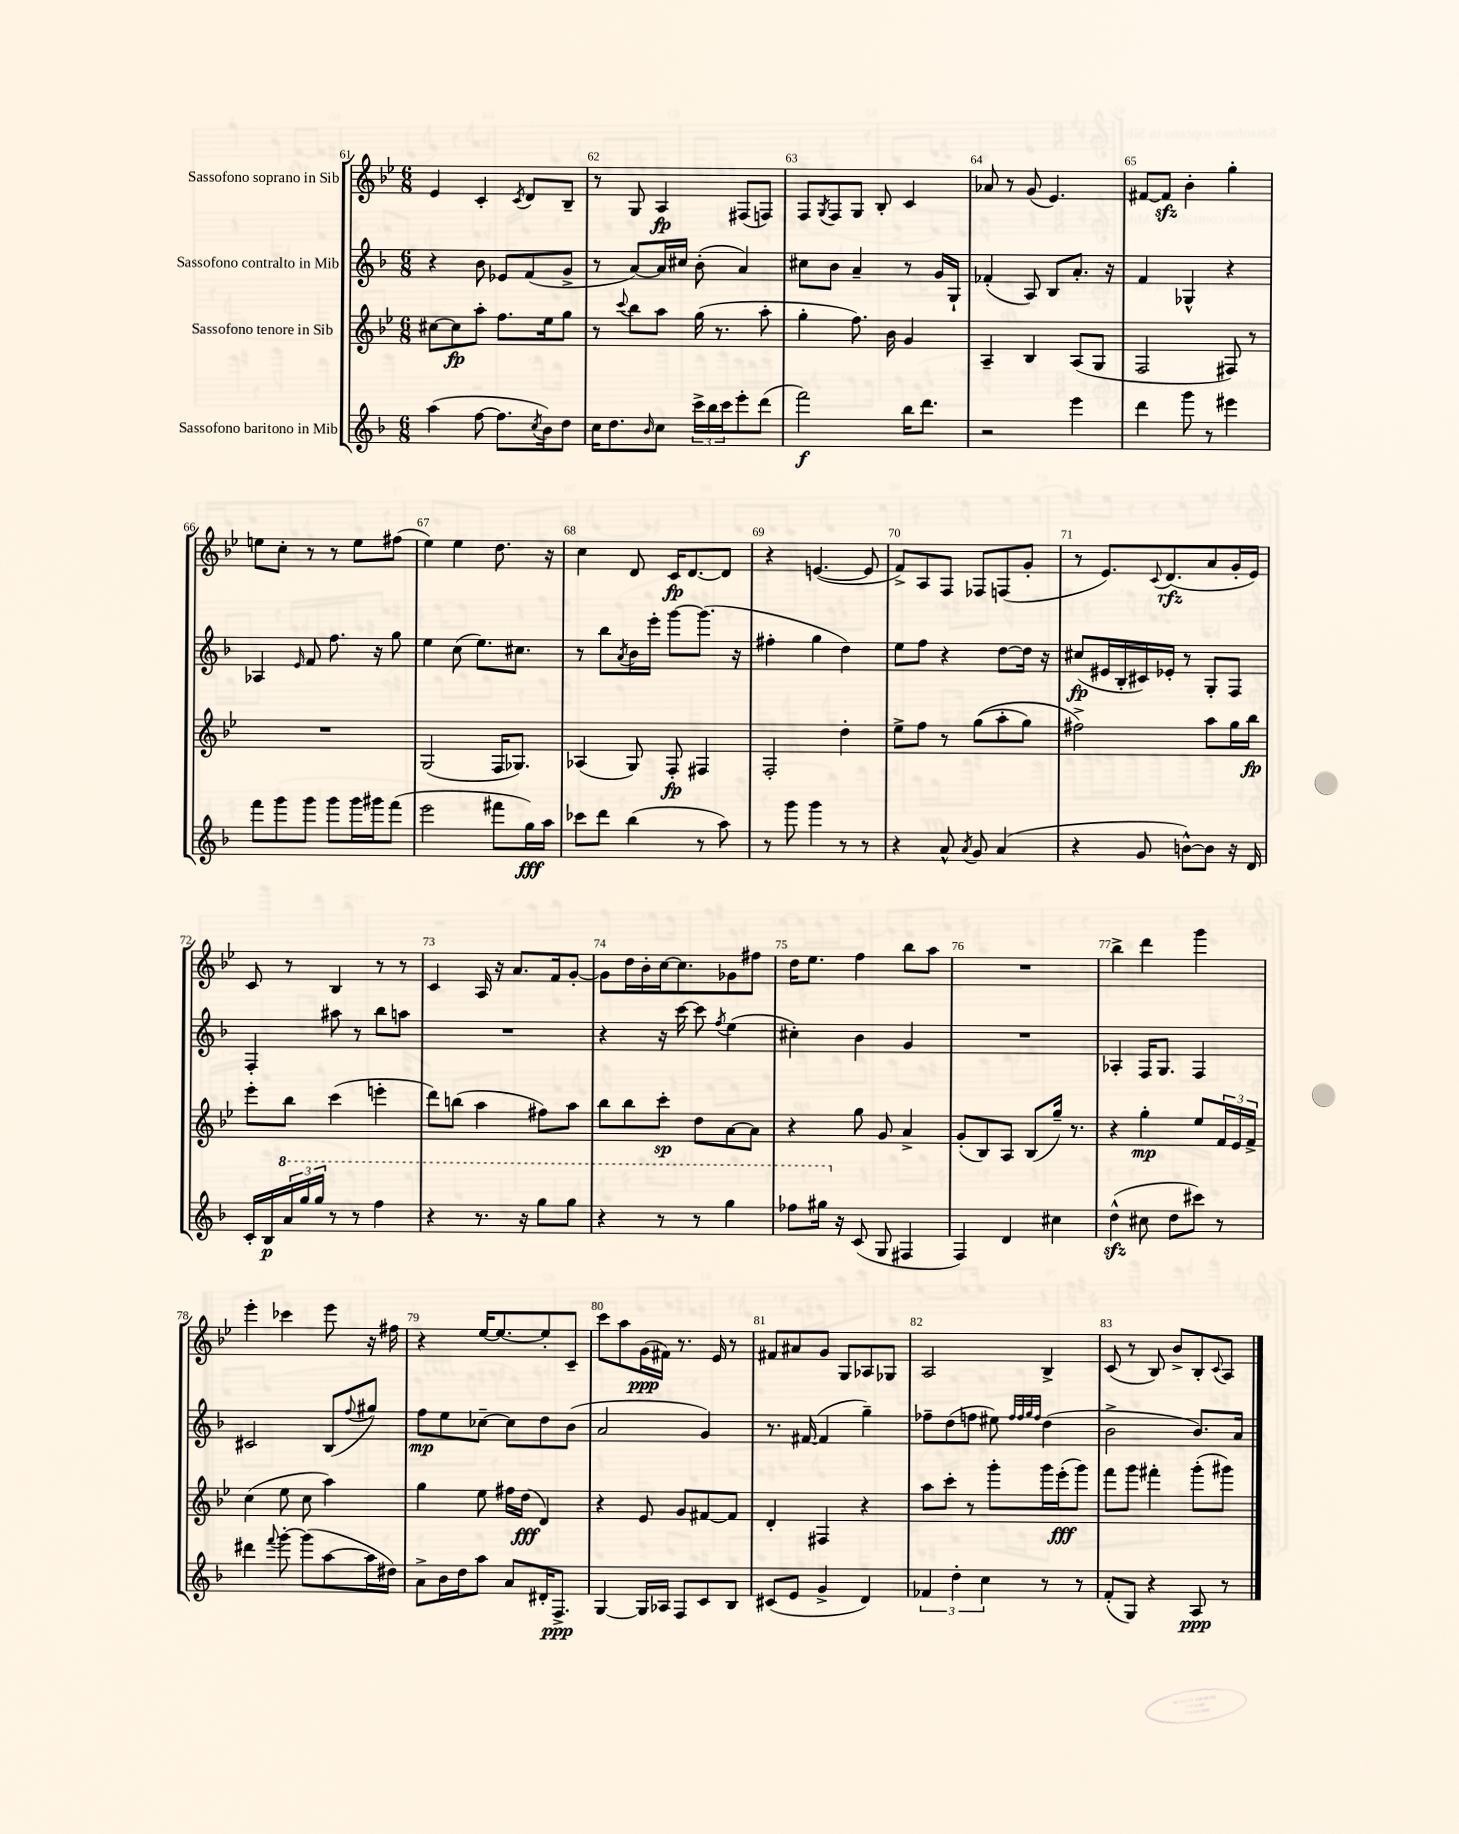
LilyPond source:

<<
\new StaffGroup <<
\new Staff = "s0" \with { instrumentName = "Sassofono soprano in Sib" } {
    \clef treble \key bes \major \numericTimeSignature \time 6/8
    ees'4 c'4-. \acciaccatura { c'8 } d'8 bes8-- |
    r8 g8 a4\fp fis8( f8) |
    f8 \acciaccatura { g8 } f8 g8 bes8-. c'4 |
    aes'8 r8 g'8( ees'4.) |
    fis'8~ fis'8\sfz bes'4-. g''4-. |
    e''8 c''8-. r8 r8 e''8 fis''8( |
    ees''4) ees''4 d''8. r16 |
    c''4 d'8 c'16\fp d'8.~ d'8 |
    r4 e'4.~( e'8 |
    f'8->) a8 f8 fes8 f8( g'8-. |
    r8 ees'8.) \appoggiatura { c'8 } d'8.\rfz( a'8 g'16-. ees'16) |
    c'8 r8 bes4 r8 r8 |
    c'4 a16 r16 a'8. f'16 g'8~-. |
    g'8 d''16 bes'16-. c''16~ c''8. ges'8 fis''8 |
    d''16 ees''8. f''4 bes''8 a''8 |
    R2. |
    bes''4-> d'''4 g'''4 |
    ees'''4-. ces'''4 ees'''8 r16 fis''16 |
    r4 ees''16~ ees''8.~ ees''8-. c'8-- |
    c'''8 a''8 g'16\ppp( fis'16) r8. ees'16 r8 |
    fis'8 ais'8 g'8 g8 aes8 ges8 |
    a2 bes4-> |
    c'8( r8 bes8) bes'8-> bes8-. \appoggiatura { c'8 } a8 \bar "|." |
}
\new Staff = "s1" \with { instrumentName = "Sassofono contralto in Mib" } {
    \clef treble \key f \major \numericTimeSignature \time 6/8
    r4 bes'8 ees'8 f'8( g'8-> |
    r8 a'8~) a'16 cis''16 bes'8-.( a'4) |
    cis''8 bes'8 a'4-- r8 g'16 g16-! |
    fes'4-.( a8) bes8 a'8.-. r16 |
    f'4 ges4-^ r4 |
    aes4 \grace { e'16 } f'8 f''8. r16 g''8 |
    e''4 c''8( e''8.) cis''8. |
    r8 bes''8 \acciaccatura { a'8 } bes'16 e'''16-. g'''8~ g'''8.( r16 |
    fis''4-. g''4 d''4) |
    e''8 f''8 r4 d''8~ d''16 r16 |
    cis''8\fp( eis'16 bes16-. cis'16) ees'16-. r8 g8-. f8 |
    f4-. ais''8 r8 bes''8 a''8 |
    R2. |
    r4 r16 c'''16~ c'''8 \acciaccatura { f''8 } e''4( |
    cis''4-.) bes'4 g'4 |
    R2. |
    aes4-. f16 g8. f4 |
    cis'2 bes8( \appoggiatura { f''8 } gis''8) |
    f''8\mp e''8 ces''8~-- ces''8 d''8 bes'8( |
    a'2 g'4) |
    r8. fis'16~( fis'4 g''4--) |
    fes''8-- d''8( f''8 eis''8) \grace { f''32 f''32 g''32 f''32 } d''4( |
    bes'2-> bes'8.) a'16 \bar "|." |
}
\new Staff = "s2" \with { instrumentName = "Sassofono tenore in Sib" } {
    \clef treble \key bes \major \numericTimeSignature \time 6/8
    cis''8~ cis''8\fp a''8-. f''8. ees''16 g''8 |
    r8 \appoggiatura { c'''8 } bes''8 a''8 g''16( r8. a''8-. |
    g''4-. f''8.) bes'16 g'4 |
    a4-- bes4 a8( g8 |
    f2 fis8) r8 |
    R2. |
    g2( f16 ges8.) |
    aes4( g8) f8-.\fp fis4 |
    f2-. d''4-. |
    ees''8-> f''8 r8 g''8(\( a''8-. g''8) |
    fis''2->\) a''8 g''16 bes''16\fp |
    ees'''8-. bes''8 c'''4( e'''4-. |
    d'''8) b''8( a''4 fis''8) a''8 |
    bes''8 bes''8 c'''8-.\sp d''8 a'8~ a'8 |
    r4 g''8 g'8 a'4-> |
    g'8-.( bes8) a8 bes8( g''16--) r8. |
    r4 g''4-.\mp ees''8 \tuplet 3/2 { f'16 ees'16 f'16-> } |
    c''4( ees''8 c''8 a''4) |
    g''4 ees''8 fis''16 d''16\fff( d'4) |
    r4 ees'8 g'8 fis'8~ fis'8 |
    d'4-. fis4 r4 |
    a''8 c'''8-. r8 g'''8-. g'''16 ees'''16-.\fff( g'''8) |
    f'''8 g'''8 fis'''4-. g'''8-.( gis'''8) \bar "|." |
}
\new Staff = "s3" \with { instrumentName = "Sassofono baritono in Mib" } {
    \clef treble \key f \major \numericTimeSignature \time 6/8
    a''4( f''8~ f''8. \acciaccatura { c''8 } bes'16) d''8 |
    c''16 d''8. \grace { bes'16 } c''8 \tuplet 3/2 { c'''16-> bes''16 c'''16 } e'''8-. d'''8( |
    f'''2\f) bes''16 d'''8. |
    r2 e'''4 |
    d'''4 g'''8 r8 eis'''4 |
    f'''8 g'''8 g'''8 g'''8 g'''16 gis'''16 f'''8( |
    e'''2 fis'''8 g''16\fff) a''16 |
    ces'''8 d'''8 bes''4( r8 a''8) |
    r8 g'''8 g'''4 r8 r8 |
    r4 a'8-^ \acciaccatura { a'8 } g'8 a'4( |
    r4 g'8 b'8~-^) b'8 r16 d'16 |
    c'16-. bes16\p \tuplet 3/2 { \ottava #1 a''16 g'''16 g'''16 } r8 r8 f'''4 |
    r4 r8. r16 g'''8 g'''8 |
    r4 r8 r8 g'''4 |
    fes'''8 gis'''16 \ottava #0 r16 c'8( g8 fis4 |
    f4) d'4 cis''4 |
    d''4-^\sfz( cis''8 d''8 cis'''8) r8 |
    dis'''4 \appoggiatura { f'''8 } g'''8~-. g'''8( a''8~ a''16 dis''16) |
    a'8-> bes'16 d''16 a''8 a'8 dis'16-. f8.->\ppp |
    g4~ g16 aes16 f8 c'8 bes8 |
    cis'8( e'8 g'4-> d'4) |
    \tuplet 3/2 { fes'4 d''4-. c''4 } r8 r8 |
    f'8-.( g8) r4 a8\ppp r8 \bar "|." |
}
>>
>>
\layout { \context { \Score currentBarNumber = #61 \override BarNumber.break-visibility = ##(#f #t #t) barNumberVisibility = #all-bar-numbers-visible } }
